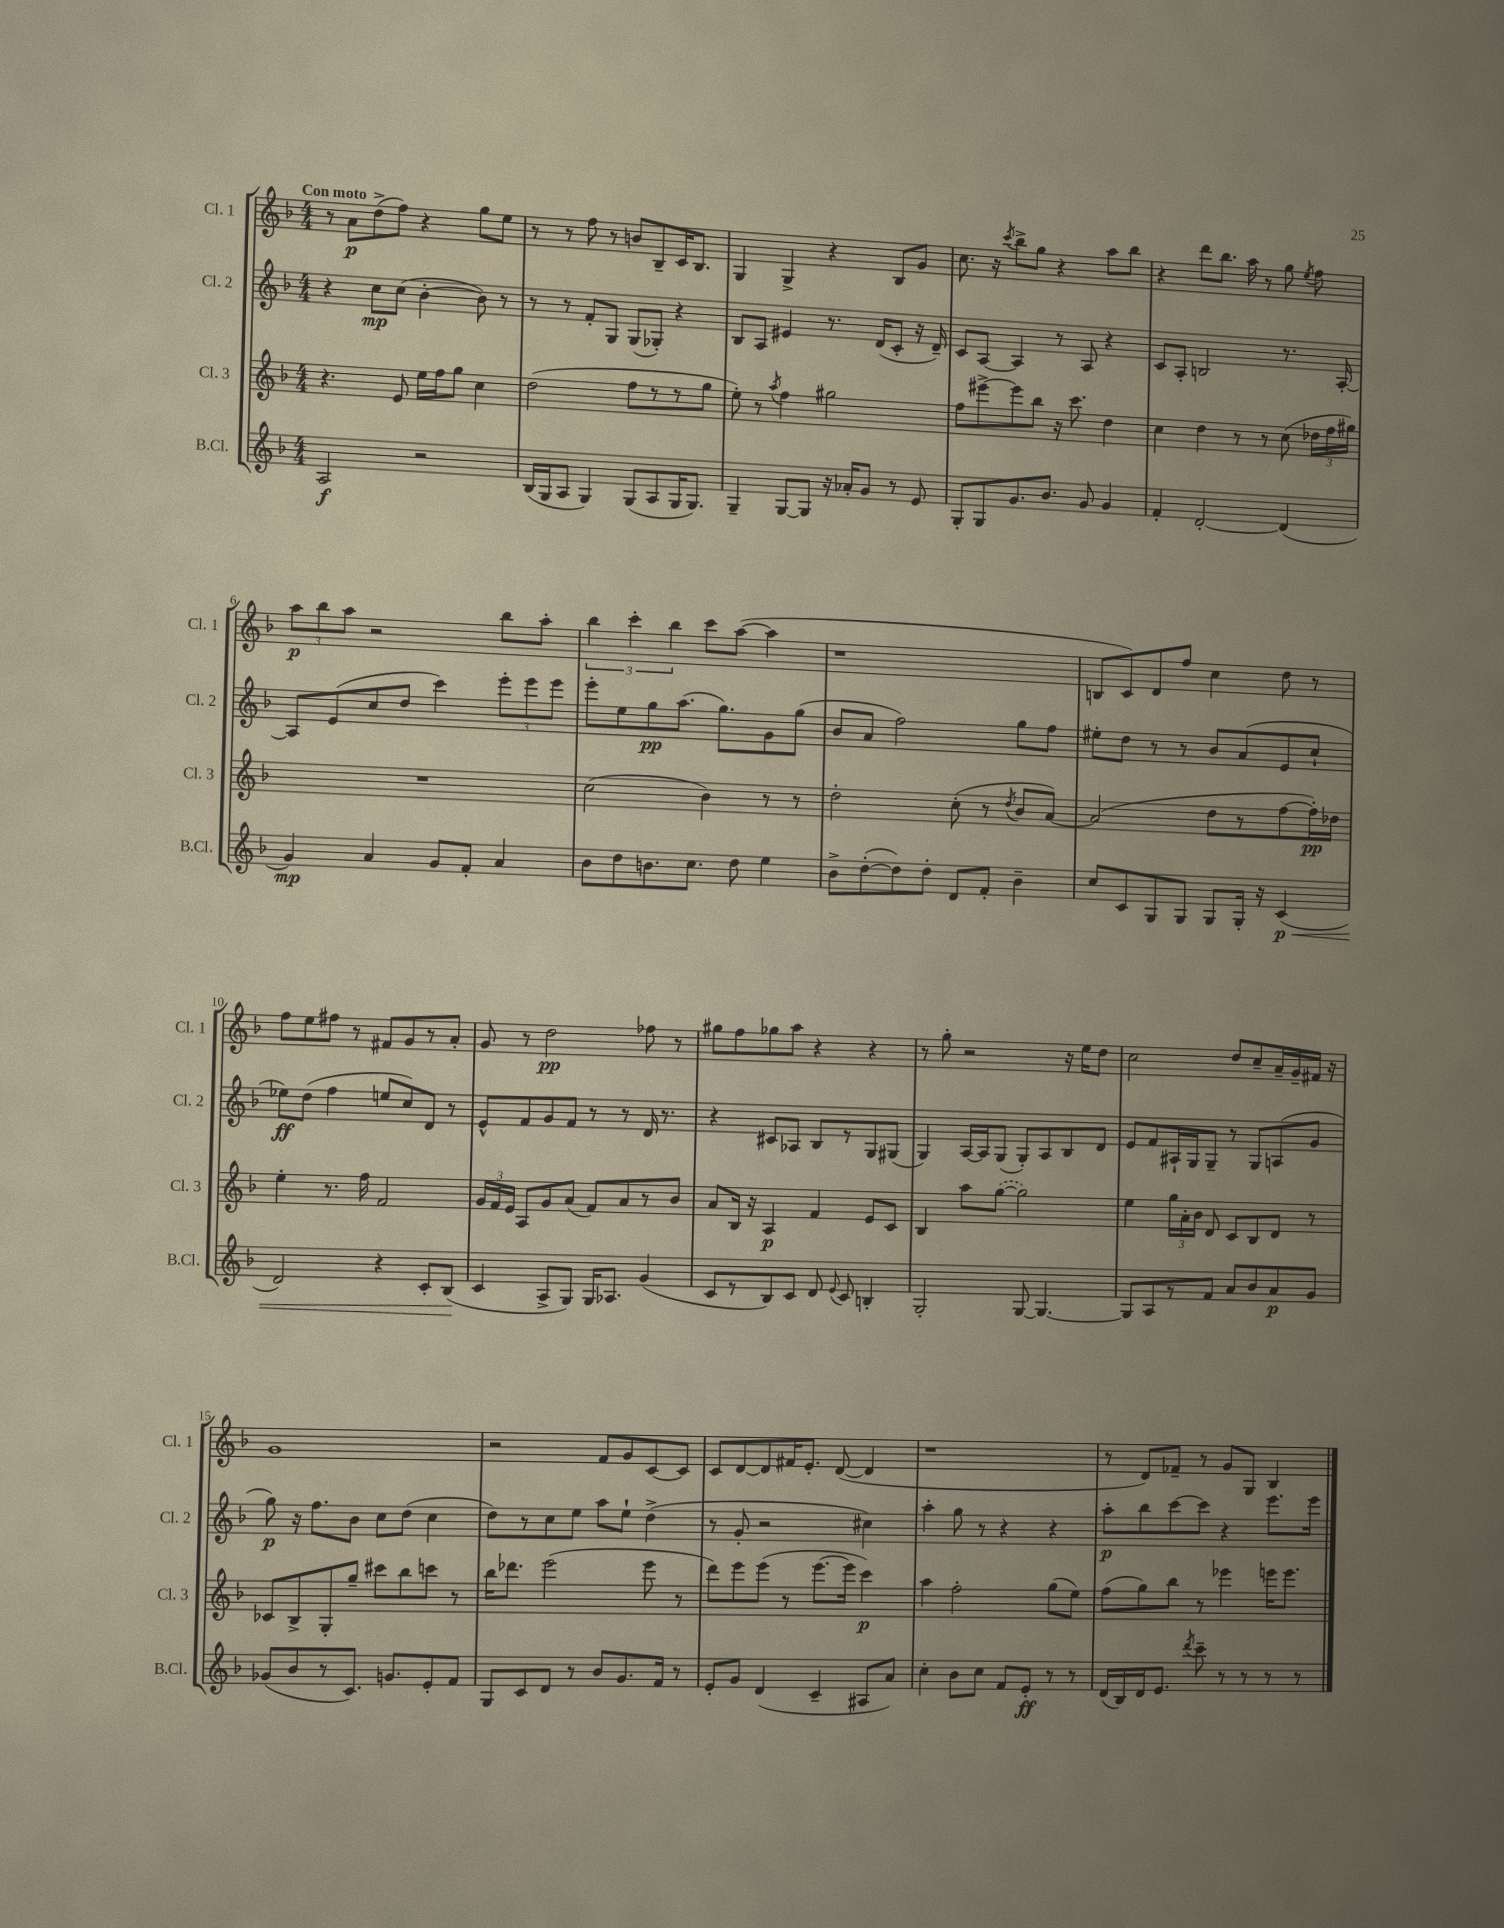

**kern	**kern	**kern	**kern
*staff4	*staff3	*staff2	*staff1
*clefG2	*clefG2	*clefG2	*clefG2
*k[b-]	*k[b-]	*k[b-]	*k[b-]
*M4/4	*M4/4	*M4/4	*M4/4
2A/	4.r	4r	8r
.	.	.	8a\L
.	.	8cc\L	(8dd^\
.	8e/	(8cc\J	8ff\J)
2r	16ee\LL	[4b-'\	4r
.	16ff\J	.	.
.	8gg\J	.	.
.	4cc\	8b-\])	8gg\L
.	.	8r	8ee\J
=	=	=	=
(16B-/LL	(2dd\	8r	8r
16G/J	.	.	.
8A/J	.	8r	8r
4G/)	.	8f'/L	8ff\
.	.	8G/J	8r
(8G/L	8ff\L	(8G/L	8b/L
8A/	8r	8G-'/J)	8B-~/
16G/K	8r	4r	16c/K
8.G/J)	.	.	8.B-/J
.	8gg\J	.	.
=	=	=	=
4G~/	8ee'\)	8B-/L	4G/
.	8r	8A/J	.
.	8qaa/	.	.
[8G/L	4ff\	4e#/	4G^/
8G/]J	.	.	.
16r	2gg#\	8.r	4r
16a-'/LK	.	.	.
8g/J	.	.	.
.	.	(16d/LK	.
8r	.	8c'/J	8B-/L
8e/	.	16r	8g/J
.	.	16d~/)	.
=	=	=	=
8G'/L	8ff\L	8c/L	8.cc\
8G/	[8eee#^\	[8A/J	.
.	.	.	16r
.	.	.	8qccc/
8.g/	8eee#\]	4A/]	8bb-^\L
.	8bb-\J	.	8gg\J
8.b-/J	.	.	.
.	16r	8r	4r
.	8.ccc\	.	.
8g/	.	8A/	.
4g/	4dd\	4r	8aa\L
.	.	.	8bb-\J
=	=	=	=
4f'/	4cc\	8c/L	4r
.	.	8A'/J	.
[2d'/	4dd\	2B/	8ddd\L
.	.	.	8.bb-\J
.	8r	.	.
.	.	.	16aa\
.	8r	.	8r
(4d/]	(8cc\	8.r	8gg\
.	.	.	8qee/
.	24dd-\LL	.	8ff\
.	24ff\	.	.
.	.	[16A'/	.
.	24gg#\JJ)	.	.
=	=	=	=
4g/)	1r	8A/]L	12aa\L
.	.	.	12bb-\
.	.	(8e/	.
.	.	.	12aa\J
4a/	.	8cc/	2r
.	.	8dd/J	.
8g/L	.	4ccc\)	.
8f'/J	.	.	.
4a/	.	12eee'\L	8bb-\L
.	.	12eee\	.
.	.	.	8aa'\J
.	.	12eee\J	.
=	=	=	=
8b-\L	(2cc\	8eee'\L	6bb-\
8dd\	.	8ee\	.
.	.	.	6ccc'\
8.b\	.	8gg\	.
.	.	.	6bb-\
.	.	(8.aa\J	.
8.cc\J	.	.	.
.	4b-\)	.	8ccc\L
.	.	8.gg\L)	.
8dd\	.	.	([8aa\J
4ee\	8r	8g\	4aa\]
.	8r	(8gg\J	.
=	=	=	=
8b-^\L	2dd'\	8b-/L	1r
([8dd'\	.	8a/J	.
8dd\])	.	2ff\)	.
8dd'\J	.	.	.
8d/L	(8cc'\	.	.
8f'/J	8r	.	.
.	8qdd/	.	.
4b-~\	8b-/L	8gg\L	.
.	[8a/J)	8ff\J	.
=	=	=	=
8cc/L	(2a/]	8ee#'\L	8B/L
8c/	.	8dd\J	8c/)
8G/	.	8r	8d/
8G/J	.	8r	8ff/J
8G/L	8dd\L	8b-/L	4cc\
16G'/Jk	8r	(8a/	.
16r	.	.	.
(4c/	[8ff\	8e/	8dd\
.	16ff'\]L)	8cc`/J	8r
.	16dd-\JJ	.	.
=	=	=	=
2d/)	4ee'\	8ee-\L)	8ff\L
.	.	(8dd\J	8ee\
.	8.r	4ff\	8ff#\J
.	.	.	8r
.	16ff\	.	.
4r	2f/	8ee/L	8f#/L
.	.	8cc/)	8g/
8c'/L	.	8d/J	8r
(8B-/J	.	8r	8a'/J
=	=	=	=
4c/	24g/LL	8e^^/L	8g/
.	24f/	.	.
.	24e/JJ	.	.
.	8A/L	8f/	8r
8A^/L	8g/	8g/	2dd\
8G/J)	(8a/J	8f/J	.
16G/LK	8f/L)	8r	.
8.A-/J	.	.	.
.	8a/	8r	.
(4g/	8r	16d/	8ff-\
.	.	8.r	.
.	8b-/J	.	8r
=	=	=	=
8c/L	8a/L	4r	8gg#\L
8r	16B-/Jk	.	8ff\
.	16r	.	.
8B-/)	4A/	8c#/L	8gg-\
8c/J	.	8A-/J	8aa\J
8d/	4f/	8B-/L	4r
8qqe/	.	.	.
8c/	.	8r	.
4B'/	8e/L	8G/	4r
.	8c/J	(8G#/J	.
=	=	=	=
2G'/	4B-/	4G/)	8r
.	.	.	8gg'\
.	8aa\L	[16A/LL	2r
.	.	16A/]J	.
.	([8gg\J	(8G/J	.
[8G/	2gg\])	8G'/L)	.
4.G/_	.	8A/	.
.	.	8B-/	16r
.	.	.	16ee\LK
.	.	8d/J	8dd\J
=	=	=	=
8G/]L	4ee\	8e/L	2cc\
8A/	.	8f/	.
8r	24gg\LL	16A#`/L	.
.	24a'\	.	.
.	.	16G/J	.
.	24b-\JJ	.	.
8f/J	8d/	8G~/J	.
8a/L	8c/L	8r	8dd/L
8b-/	8B-/	8G/L	8cc~/
8a/	8d/J	(8A/	16a~/L
.	.	.	16g~/
8g/J	8r	8g/J	16f#/JJ
.	.	.	16r
=	=	=	=
(8g-/L	8c-/L	8gg\)	1g
8b-/	8B-^/	16r	.
.	.	8.ff\L	.
8r	8G'/	.	.
8.c/J)	8gg~/J	8b-\J	.
.	8ccc#\L	8cc\L	.
8.g/L	.	.	.
.	8bb-\	(8dd\J	.
8e'/	8ccc\J	4cc\	.
8f/J	8r	.	.
=	=	=	=
8G/L	16bb-\LK	8dd\L)	2r
.	8.ddd-\J	.	.
8c/	.	8r	.
8d/J	(2eee\	8cc\	.
8r	.	8ee\J	.
8b-/L	.	8aa\L	8f/L
8.g/	.	8ee`\J	8g/
.	8eee\	(4dd^\	[8c/
16f/Jk	.	.	.
8r	8r	.	8c/]J
=	=	=	=
8e'/L	8ddd\L)	8r	8c/L
8g/J	8eee\	8g'/	[8d/
(4d/	(8eee\J	2r	8d/]
.	8r	.	16f#/K
.	.	.	8.e'/J
4c~/	[8.eee\L	.	.
.	.	.	([8d/
.	16eee\]Jk	.	.
8A#/L	4ccc\)	4cc#\)	4d/]
8a/J)	.	.	.
=	=	=	=
4cc'\	4aa\	4aa'\	1r
8b-\L	2ff'\	8gg\	.
8cc\J	.	8r	.
8f/L	.	4r	.
8e'/J	.	.	.
8r	(8gg\L	4r	.
8r	8ee\J)	.	.
=	=	=	=
(16d/LL	(8ff\L	8aa'\L	8r
16B-/)	.	.	.
16d/J	8gg\)	8bb-\	8d/L)
8.e/J	.	.	.
.	8bb-\J	[8ccc\	8f-~/J
8qddd/	.	.	.
8ccc~\	8r	8ccc\]J	8r
8r	4eee-\	4r	8g/L
8r	.	.	8G/J
8r	16eee\LK	8.eee\L	4B-/
.	8.eee\J	.	.
8r	.	.	.
.	.	16eee\Jk	.
==	==	==	==
*-	*-	*-	*-
